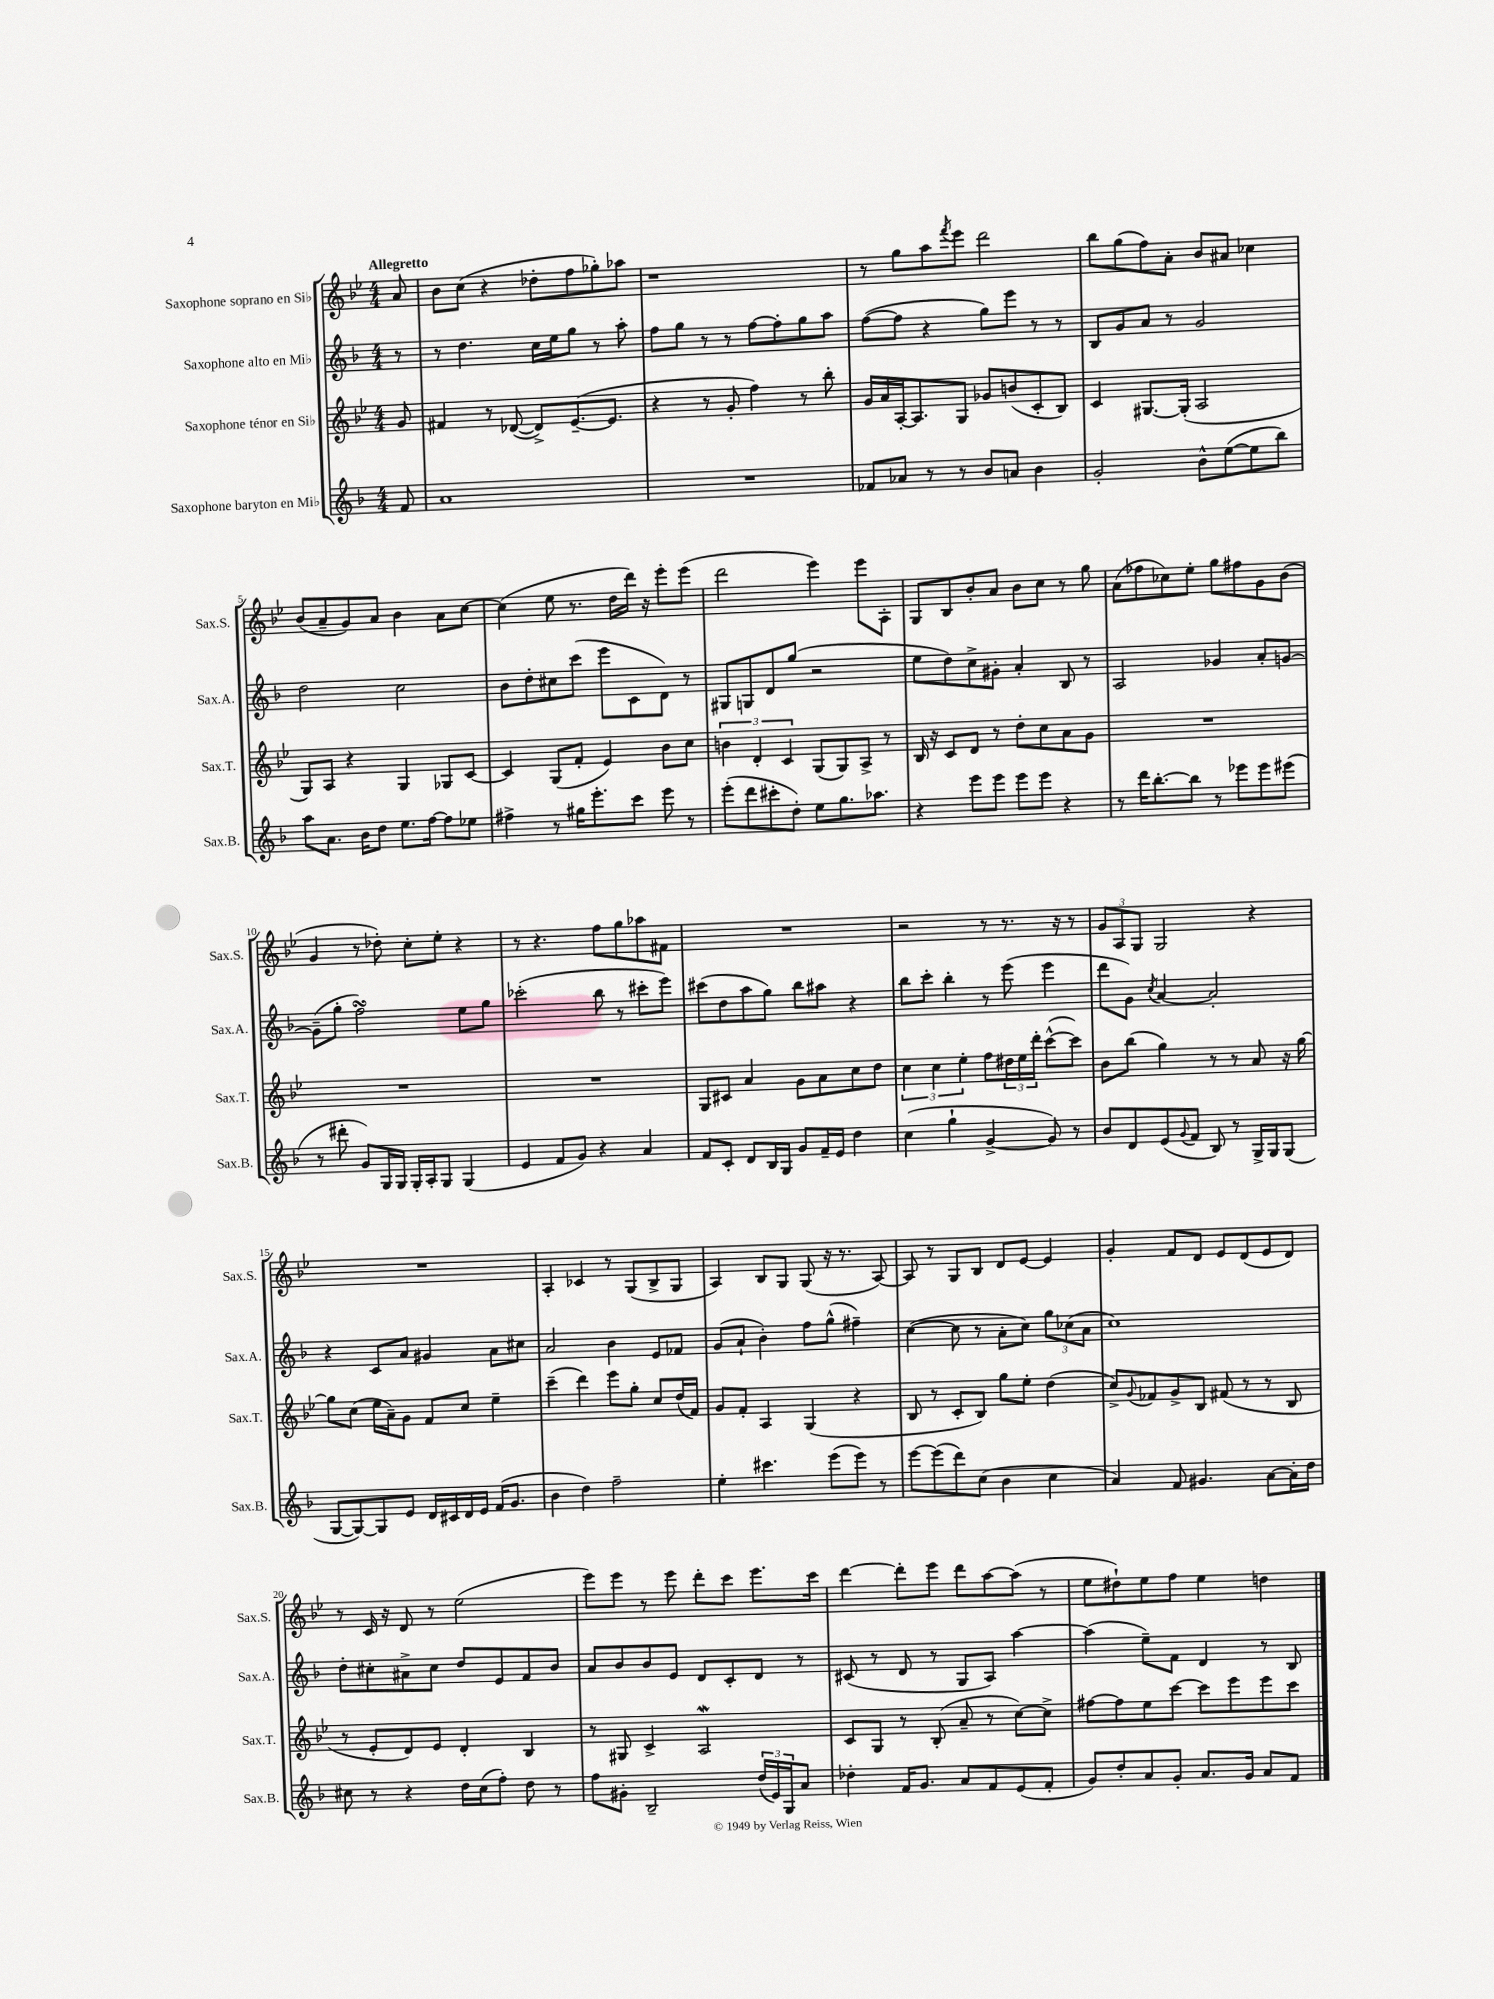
<<
\new StaffGroup <<
\new Staff = "s0" \with { instrumentName = "Saxophone soprano en Sib" shortInstrumentName = "Sax.S." } {
    \clef treble \key bes \major \numericTimeSignature \time 4/4 \partial 8 \tempo "Allegretto"
    a'8 |
    bes'8 c''8( r4 des''8-. f''8 ges''8-.) aes''8 |
    r1 |
    r8 g''8 a''8 \acciaccatura { f'''8 } ees'''8 d'''2 |
    bes''8 g''8( f''8) a'8-. bes'8 ais'8 ces''4 |
    bes'8( a'8-- g'8) a'8 bes'4 a'8 c''8~ |
    c''4( ees''8 r8. d''16 d'''16) r16 ees'''8-. ees'''8( |
    d'''2 ees'''4) ees'''8 a8-. |
    g8 bes8 bes'8-. a'8 bes'8 c''8 r8 g''8 |
    a'8( fes''8 ces''8) ees''8-. g''8 fis''8 g'8 bes'8( |
    g'4 r8 des''8-.) c''8-. ees''8-. r4 |
    r8 r4. f''8 g''8 aes''8 fis'8 |
    R1 |
    r2 r8 r8. r16 r8 |
    \tuplet 3/2 { g'8 a8 g8 } g2 r4 |
    R1 |
    a4-. ces'4 r8 g8( bes8-> g8 |
    a4) bes8 g8 g8( r16 r8. a8~) |
    a8 r8 g8 bes8 d'8 ees'8~ ees'4 |
    g'4-. f'8 d'8 ees'8 d'8( ees'8 d'8) |
    r8 c'16 r16 d'8 r8 ees''2( |
    ees'''8) ees'''8 r8 ees'''8 d'''8-. c'''8 ees'''8. c'''16 |
    d'''4~ d'''8-. ees'''8 d'''8 a''8~ a''8( r8 |
    ees''8 dis''8-!) ees''8 f''8 ees''4 d''4 \bar "|." |
}
\new Staff = "s1" \with { instrumentName = "Saxophone alto en Mib" shortInstrumentName = "Sax.A." } {
    \clef treble \key f \major \numericTimeSignature \time 4/4 \partial 8
    r8 |
    r8 d''4. c''16 e''16 g''8 r8 a''8-. |
    f''8 g''8 r8 r8 f''8~ f''8-. g''8 a''8 |
    f''8~( f''8 r4 g''8) e'''8 r8 r8 |
    bes8 g'8 a'8 r8 g'2 |
    d''2 c''2 |
    bes'8 d''8-. cis''8 c'''8( e'''8 c'8 d'8) r8 |
    gis8 g8 d'8 g''8( r2 |
    e''8 d''8) c''8-> gis'8-. a'4-. bes8 r8 |
    a2 ges'4 a'8-. g'8~ |
    g'8--( g''8-. f''2\turn) e''8 g''8 |
    ces'''2-.( bes''8 r8 cis'''8-. e'''8) |
    cis'''8( d''8 a''8 g''8) bes''8 ais''8 r4 |
    bes''8 c'''8-. bes''4-. r8 e'''8( e'''4 |
    d'''8 g'8) \acciaccatura { c''8 } a'4~ a'2-. |
    r4 c'8 a'8 gis'4 a'8 cis''8 |
    a'2 bes'4 e'8 fes'8 |
    g'8( a'8-! bes'4-.) f''8 g''8-^( fis''4--) |
    c''4~( c''8 r8 a'8-. c''8) \tuplet 3/2 { g''8 ces''8( a'8 } |
    c''1) |
    d''8-. cis''8-. ais'8-> cis''8 d''8 e'8 f'8 bes'8 |
    a'8 bes'8 bes'8 e'8 d'8 c'8-. d'8 r8 |
    cis'8( r8 d'8 r8 g8 a8) a''4~ |
    a''4( e''8--) f'8 d'4 r8 bes8 \bar "|." |
}
\new Staff = "s2" \with { instrumentName = "Saxophone ténor en Sib" shortInstrumentName = "Sax.T." } {
    \clef treble \key bes \major \numericTimeSignature \time 4/4 \partial 8
    g'8 |
    fis'4 r8 des'8~( des'8->) ees'8.~--( ees'8. |
    r4 r8 g'8-. f''4) r8 bes''8-. |
    g'16 a'16 a16~-. a8. g8 ges'8 b'8( c'8-. bes8) |
    c'4 gis8.~ gis16-.( a2 |
    g8) a8 r4 g4 ges8 c'8~ |
    c'4 g8( f'8-. ees'4) bes'8 c''8 |
    \tuplet 3/2 { b'4 d'4-. c'4 } g8( g8) a8-> r8 |
    bes16 r16 c'8 d'8 r8 d''8-. c''8 a'8 g'8 |
    R1 |
    R1 |
    R1 |
    g8 cis'8 a'4 g'8 a'8 c''8 d''8 |
    \tuplet 3/2 { c''4 c''4 ees''4-. } f''8 \tuplet 3/2 { dis''16 ees''16 d'''16-. } c'''8~-^( c'''8) |
    bes'8 bes''8( g''4) r8 r8 a'8 r16 g''16~ |
    g''8 c''8( ees''16 a'16--) g'8 f'8 c''8 ees''4-- |
    c'''4--( d'''4) ees'''8 g''8-. c''8 d''16( f'16) |
    g'8 f'8-. a4 g4( r4 |
    bes8 r8 c'8-. bes8) g''8 ees''8-. d''4( |
    c''8->) \appoggiatura { g'8 } fes'8 g'8-> bes8 fis'8( r8 r8 bes8 |
    r8 ees'8-. d'8) ees'8 d'4-. bes4 |
    r8 gis8 c'4-> a2\mordent |
    c'8 g8 r8 bes8-.( a'8-- r8 c''8~) c''8-> |
    fis''8~ fis''8 ees''8 c'''8~ c'''8 ees'''8 ees'''8 c'''8 \bar "|." |
}
\new Staff = "s3" \with { instrumentName = "Saxophone baryton en Mib" shortInstrumentName = "Sax.B." } {
    \clef treble \key f \major \numericTimeSignature \time 4/4 \partial 8
    f'8 |
    a'1 |
    R1 |
    fes'8 aes'8 r8 r8 bes'8 a'8 bes'4 |
    g'2-. bes'8-^ e''8~( e''8 bes''8) |
    a''8 a'8. bes'16 d''8 e''8. f''16~ f''8 ees''8 |
    fis''4-> r8 gis''16 e'''8.-. c'''8 e'''8 r8 |
    e'''8-.( d'''8 cis'''8-. d''8-.) e''8 g''8. aes''8. |
    r4 e'''8 e'''8 e'''8 e'''8 r4 |
    r8 d'''16 bes''8.~-. bes''8 r8 ees'''8 ees'''8 eis'''8( |
    r8 dis'''8-. g'8) g16 g16 g16-. a16-. g8 g4( |
    e'4 f'8 g'8) r4 a'4 |
    f'8 c'8-. d'8 bes16 g16 g'8 f'16-- e'16 d''4 |
    c''4( g''4-! g'4~-> g'8) r8 |
    bes'8 d'8 e'8( \appoggiatura { g'8 } f'8 bes8) r8 g16-> g16 g8( |
    g8~ g8~) g8 e'8 d'16 cis'16 d'16 e'16 f'16( g'8. |
    bes'4 d''4) f''2-- |
    e''4-. cis'''4. e'''8( e'''8) r8 |
    e'''8~ e'''8( d'''8) c''8( bes'4 c''4 |
    a'4) f'8 gis'4. a'8~ a'16-. d''16 |
    cis''8 r8 r4 d''16 cis''16( f''8-.) d''8 r8 |
    f''8 gis'8-. bes2-- \tuplet 3/2 { d''16( e'16) g16 } a'8 |
    des''4-. f'16 g'8. a'8 f'8 e'8( f'8-. |
    g'8) d''8-. a'8 g'8-. a'8. g'16 a'8 f'8 \bar "|." |
}
>>
>>
